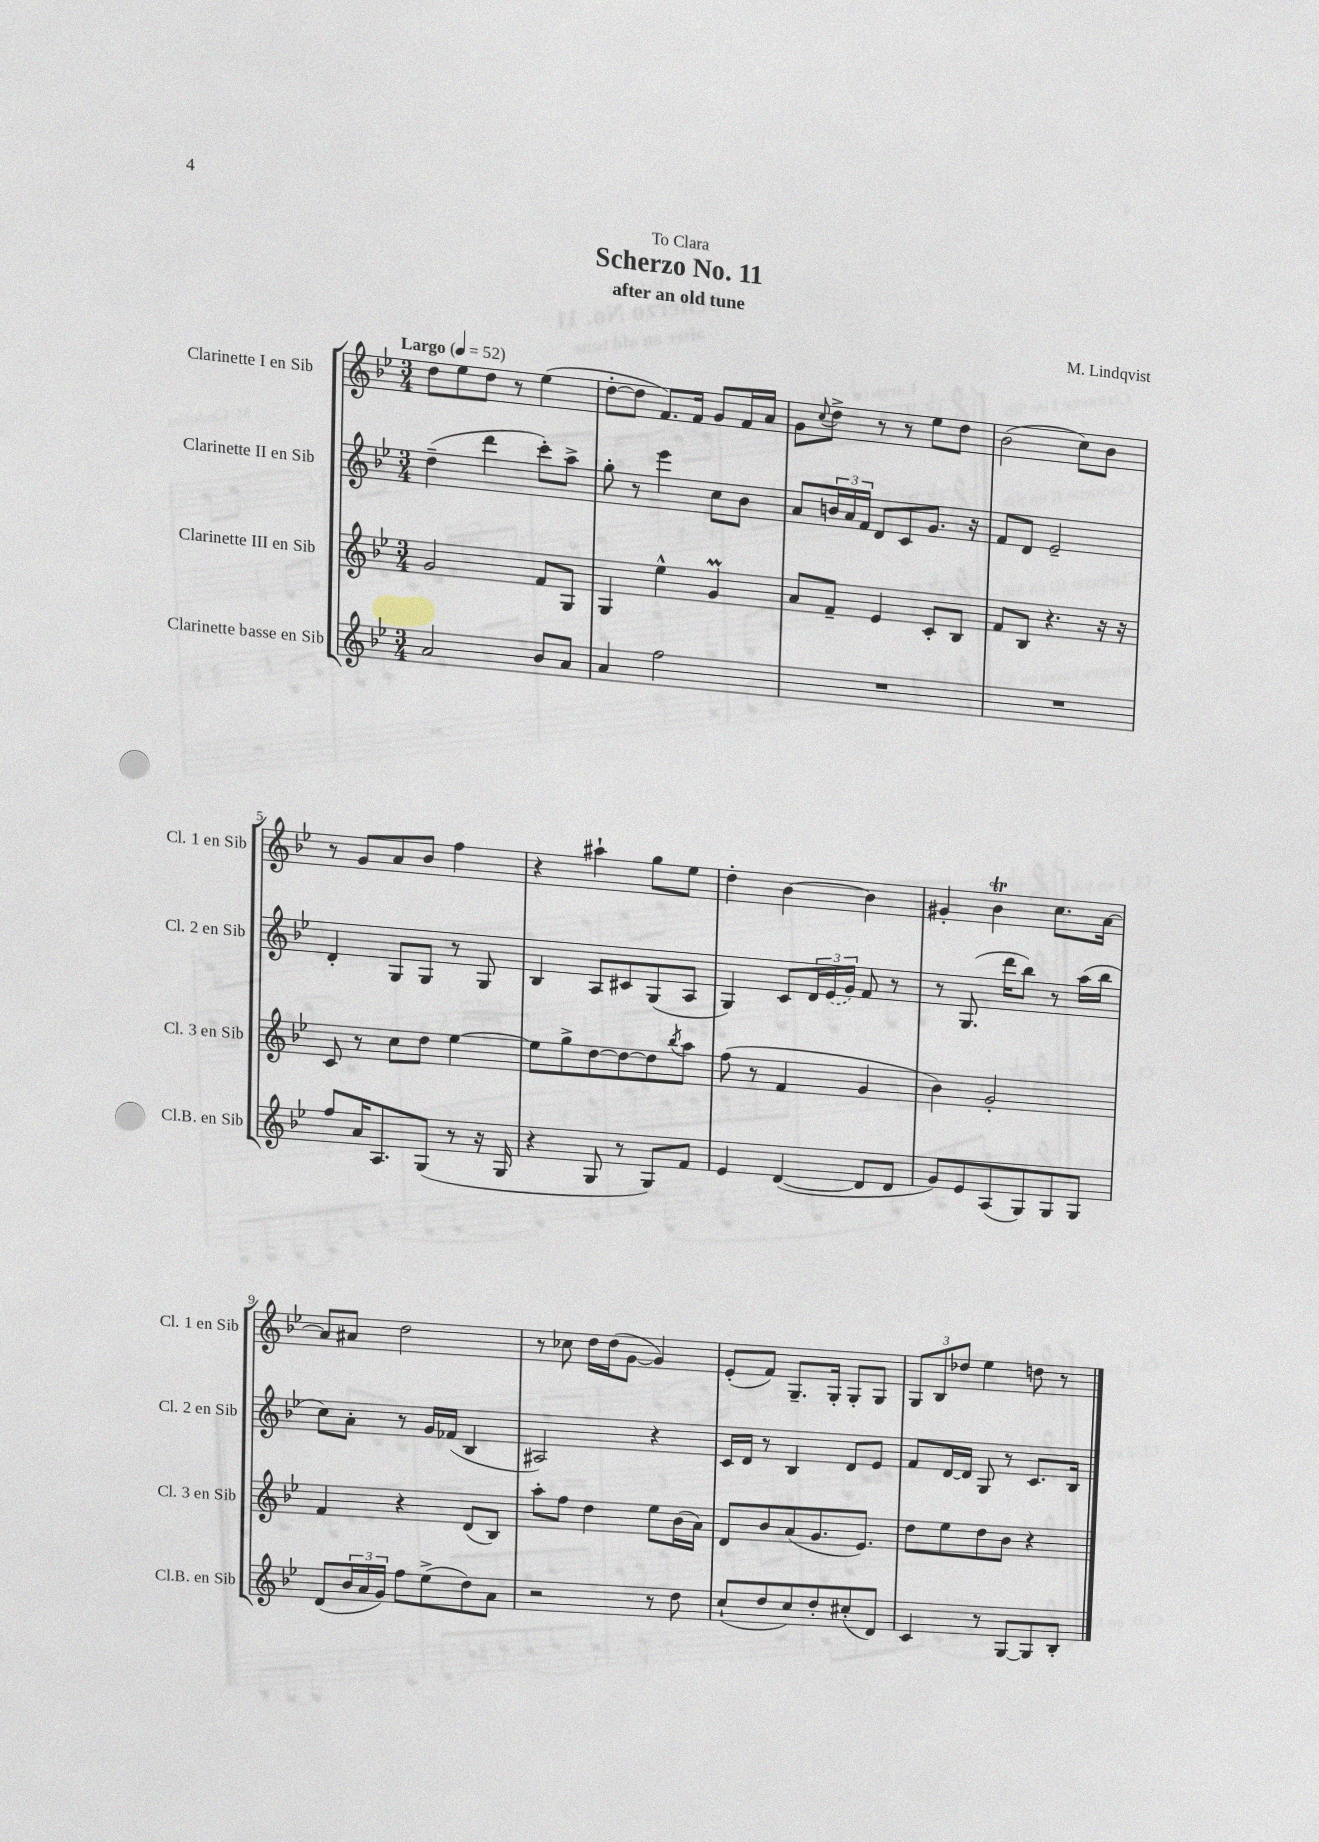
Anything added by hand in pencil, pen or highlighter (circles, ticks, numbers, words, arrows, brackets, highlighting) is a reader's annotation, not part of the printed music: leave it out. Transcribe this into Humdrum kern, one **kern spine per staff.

**kern	**kern	**kern	**kern
*staff4	*staff3	*staff2	*staff1
*clefG2	*clefG2	*clefG2	*clefG2
*k[b-e-]	*k[b-e-]	*k[b-e-]	*k[b-e-]
*M3/4	*M3/4	*M3/4	*M3/4
*MM52	*MM52	*MM52	*MM52
2a/	2g/	(4dd~\	8dd\L
.	.	.	8ee-\
.	.	4ddd\	8dd\J
.	.	.	8r
8b-/L	8f/L	8ccc'\L)	(4ee-\
8a/J	8G/J	8aa^\J	.
=	=	=	=
4a/	4G/	8gg'\	[8dd'\L
.	.	8r	8dd\]J
2ff\	4ee-^^\	4eee-\	8.f/L)
.	.	.	16f/Jk
.	4g/	8cc\L	8g/L
.	.	8b-\J	16f/L
.	.	.	16a/JJ
=	=	=	=
2.r	8a/L	8a/L	8g\L
.	.	.	8qqcc/
.	8f~/J	24b/L	8dd^\J
.	.	24a/	.
.	.	24f/JJ	.
.	4e-/	8d/L	8r
.	.	8c/	8r
.	8c'/L	8.g/J	8ee-\L
.	8B-/J	.	8dd\J
.	.	16r	.
=	=	=	=
2.r	8f/L	8f/L	(2b-\
.	8B-/J	8d/J	.
.	4.r	2e-~/	.
.	.	.	8cc\L)
.	16r	.	8b-\J
.	16r	.	.
=	=	=	=
8ff/L	8c/	4d'/	8r
16a/K	8r	.	8g/L
8.A/	.	.	.
.	8cc\L	8G/L	8a/
(8G/J	8dd\J	8G/J	8b-/J
8r	[4ee-\	8r	4ff\
16r	.	8G/	.
16G/	.	.	.
=	=	=	=
4r	8ee-\]L	4B-/	4r
.	8gg^\	.	.
8G/	[8dd\	8A/L	4aa#`\
8r	8dd\_	8c#/	.
8G/L)	8dd\]	(8G/	8gg\L
.	8qbb-/	.	.
8f/J	8aa\J	8A/J	8ee-\J
=	=	=	=
4e-/	(8ff\	4G/)	4dd'\
.	8r	.	.
([4d/	4f/	8c/L	[4b-\
.	.	24d/L	.
.	.	(24e-/	.
.	.	24g/JJ)	.
8d/]L	4g/	8f/	4b-\]
8d/J	.	8r	.
=	=	=	=
8g/L)	4b-\)	8r	4g#'/
8e-/	.	(8.G/	.
(8A/	2g'/	.	4b-\
.	.	16ddd\LK	.
8G/)	.	8bb-\J)	.
8G/	.	8r	8.cc\L
8G/J	.	(16aa\LL	.
.	.	16bb-\JJ	[16a\Jk
=	=	=	=
(8d/L	4f/	8cc\L)	8a/]L
24b-/L	.	8a'\J	8a#/J
24a/	.	.	.
24g/JJ)	.	.	.
8ff\L	4r	8r	2dd\
(8ee-^\	.	16g/LL	.
.	.	(16f-/JJ	.
8dd\)	(8d/L	4B-/	.
8a\J	8B-/J)	.	.
=	=	=	=
2r	8aa'\L	2A#/)	8r
.	8ff\J	.	8cc-\
.	4dd\	.	16dd\LL
.	.	.	(16dd\J
.	.	.	[8g\J
8r	8ee-\L	4r	4g/])
8dd\	(16b-\L	.	.
.	16a\JJ)	.	.
=	=	=	=
(8cc`/L	8d/L	16c/LL	(8e-'/L
.	.	16d/JJ	.
8dd/	8b-/	8r	8f/J)
8cc/)	(8a/	4B-/	8.G~/L
8dd'/	8.g/	.	.
.	.	.	16G'/Jk
(8cc#'/	.	8d/L	8G'/L
.	8.e-/J)	.	.
8d/J)	.	8e-/J	8G/J
=	=	=	=
4c/	8dd\L	8f/L	12G/L
.	.	.	12B-/
.	8ee-\	[16d/L	.
.	.	.	12dd-/J
.	.	16d/]JJ	.
8r	8dd\	8G/	4ee-\
[8G/L	8b-\J	8r	.
8G/]	4r	8.c/L	8dd\
8B-'/J	.	.	8r
.	.	16B-/Jk	.
==	==	==	==
*-	*-	*-	*-
